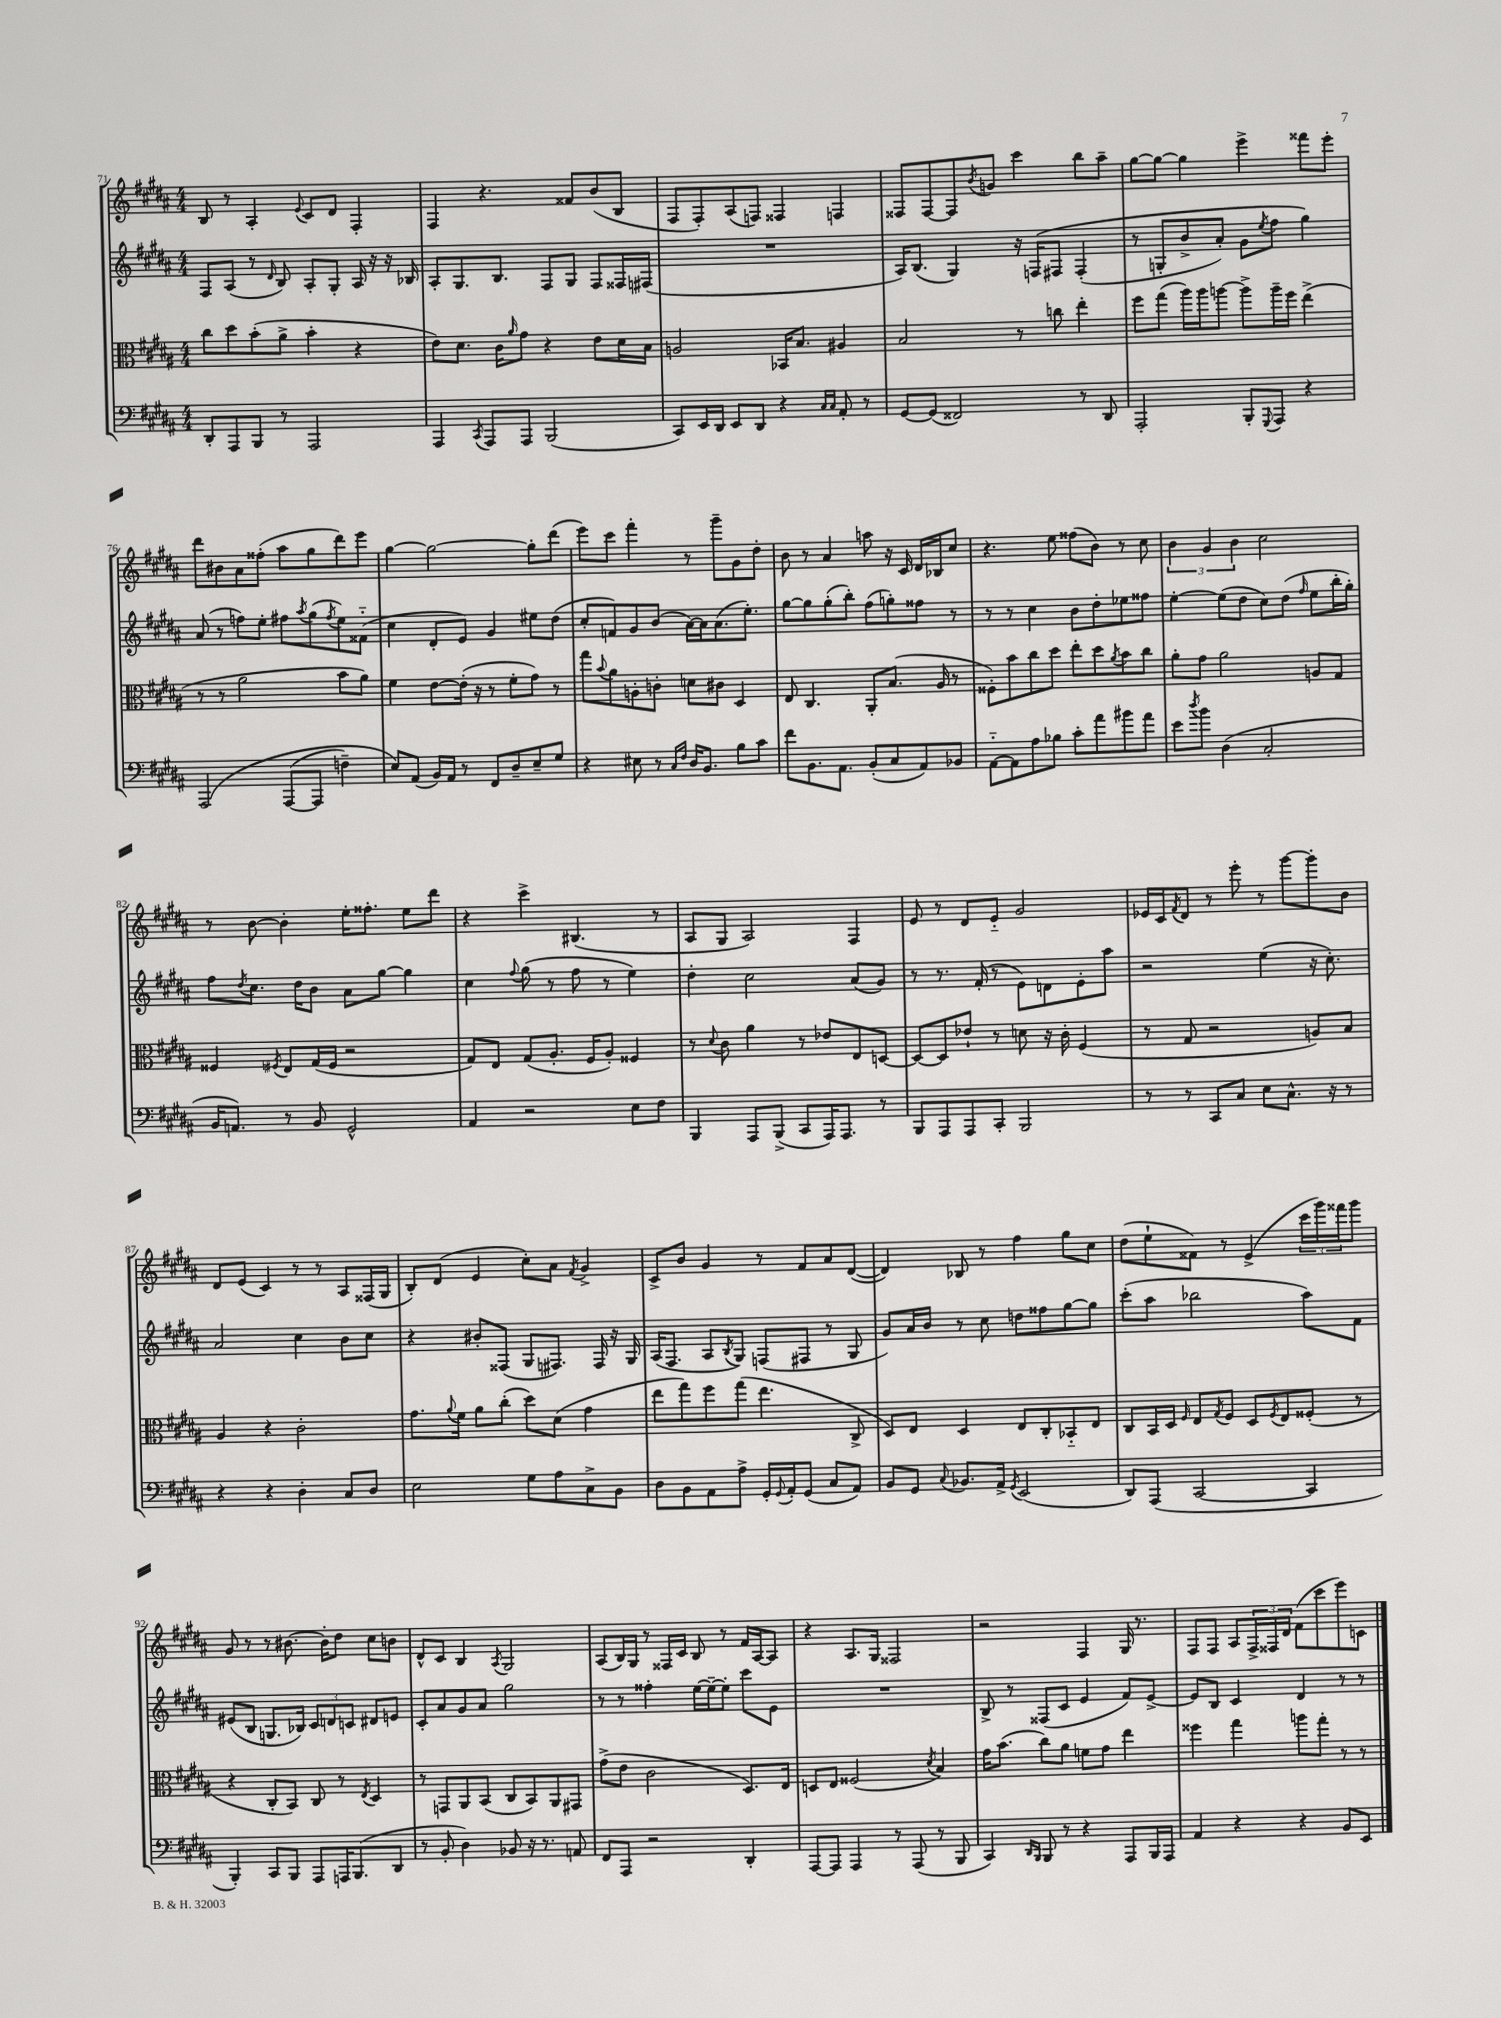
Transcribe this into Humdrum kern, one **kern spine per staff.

**kern	**kern	**kern	**kern
*part4	*part3	*part2	*part1
*staff4	*staff3	*staff2	*staff1
*clefF4	*clefC3	*clefG2	*clefG2
*k[f#c#g#d#a#]	*k[f#c#g#d#a#]	*k[f#c#g#d#a#]	*k[f#c#g#d#a#]
*M4/4	*M4/4	*M4/4	*M4/4
=71	=71	=71	=71
8DD#'/L	8cc#\L	8F#/L	8B/
8AAA#/	8dd#\	(8A#/J	8r
8BBB/J	(8b'\	8r	4A#'/
.	.	16qqd#/	.
8r	8a#^\J	8B/)	.
.	.	.	8qqe/
2AAA#/	4b'\	8A#'/L	8c#/L
.	.	8G#'/J	8d#/J
.	4r	16A#/	4F#'/
.	.	16r	.
.	.	16r	.
.	.	16B-X/	.
=72	=72	=72	=72
4AAA#/	8e\L)	8A#'/L	4F#/
.	8.d#\J	8.G#/	.
8qCC#/	.	.	.
8AAA#/L	.	.	4.r
.	16c#\KL	8.B/J	.
.	16qqa#/	.	.
8AAA#/J	8g#\J	.	.
(2BBB/	4r	8F#/L	.
.	.	8G#/J	8f##X/L
.	8e\L	8F#/L	(8b/
.	16d#\L	16F##X/L	8B/J
.	16B\JJ	(16F#X/JJ	.
=73	=73	=73	=73
8CC#/L)	2An/	1r	8F#/L
16EE/L	.	.	8F#'/)
16DD#/JJ	.	.	.
8EE/L	.	.	(8A#/
8DD#/J	.	.	8Fn/J)
4r	16BB-X/KL	.	4F##X/
.	8.B/J	.	.
16qqC#/LL	.	.	.
16qqC#/JJ	.	.	.
8AA#'/	4A#X/	.	4Fn/
8r	.	.	.
=74	=74	=74	=74
[8GG#/L	2B/	16A#/KL)	8F##X/L
.	.	(8.B/J	.
(8GG#/J]	.	.	[8F##/
2FF##X/)	.	4G#/)	8F##/]
.	.	.	8qb/
.	.	.	8gn/J
.	8r	16r	4ccc#\
.	.	(16Fn/KL	.
.	8ccn\	8F#X/J	.
8r	4ee'\	(4F#'/	8bb\L
8DD#/	.	.	8aa#~\J
=75	=75	=75	=75
2AAA#'/	8ff#\L	8r	[8gg#\L
.	(8gg#\J	8Gn'/L	8gg#\J_
.	16aa#\LL)	8b^/	4gg#\]
.	16aa#\J	.	.
.	[8aan\J	8a#'/J)	.
8BBB'/L	8aa^\L]	8g#\L	4eee^\
8qqGGG#/	.	8qee/	.
8AAA#/J	16aa~\L	8ff#\J	.
.	16ff#\JJ	.	.
4r	(4ee^\	4gg#\)	8fff##X\L
.	.	.	8eee'\J
!!LO:LB:g=z
=76	=76	=76	=76
(2AAA#/	8r	(8a#/	8ddd#\L
.	8r	8r	8b#X\
.	2a#\	8ffn\L)	8a#\
.	.	8ee'\J	(8ff##X'\J
([8AAA#/L	.	8ff#X\L	8aa#\L
.	.	8qaa#/	.
8AAA#/J]	.	(8gg#\	8gg#\
.	.	8qff#/	.
4Fn~\)	8b\L	8ee\)	8ddd#\)
.	8a#\J)	(8f##X\J	8eee\J
=77	=77	=77	=77
8E/L)	4f#\	4cc#\	[4gg#\
(8AA#/J	.	.	.
16BB/LL)	[8e\L	8d#'/L	2gg#\_
16AA#/JJ	.	.	.
8r	(16e'\Jk]	8e/J)	.
.	16r	.	.
8FF#/L	8r	4g#/	.
8D#~/	8f#'\L	.	.
8E~/	8g#\J)	8ee#X\L	8gg#'\L]
8G#/J	8r	(8dd#\J	(8ddd#\J
=78	=78	=78	=78
4r	8gg#\L	8cc#'/L	8eee\L)
.	8qqb/	.	.
.	8a#\	8fn/)	8ccc#\J
8E#X\	8An'\	8g#/	4fff#'\
8r	8cn'\J	(8b/J	.
16qqC#/LL	.	.	.
16qqF#/JJ	.	.	.
16D#/KL	8dn\L	[16a#\LL)	8r
8.BB/J	.	16a#\J]	.
.	8c#X\J	(8.a#\	8ggg#~\L
8B\L	4D#/	.	8g#\
.	.	8.ee'\J)	.
8c#\J	.	.	8dd#'\J
=79	=79	=79	=79
8f#\L	8E/	[8gg#\L	8b\
8.BB\	4.C#/	8gg#\]	8r
.	.	(8gg#'\	4a#/
8.AA#\J	.	.	.
.	.	8bb'\J)	.
(8BB'/L	8AA#'/L	(8ff#\L	8aan\
8C#/	(8.B/J	8ggn'\)	16r
.	.	.	16c#/
8AA#/)	.	8ff##X\J	16d#/LL
.	16A#/	.	16B-X/J
8BB-X/J	8r	8r	8cc#/J
=80	=80	=80	=80
[8AA#\L	8F##X'\L)	8r	4.r
8AA#\]	8b\	8r	.
8A#\	8cc#\	4cc#\	.
8B-X\J	8dd#\J	.	8ee\
8c#'\L	8ee'\L	8b\L	(8ff##X\L
8a#\	8dd#\	8dd#'\	8b\J)
.	8qa#/	.	.
8b#X\	8b\	8ee-X\	8r
8a#\J	8cc#\J	8ff##X\J	8cc#\
=81	=81	=81	=81
8e\L	8a#'\L	[4ee'\	6b\
8qdd#/	.	.	.
8b\J	8g#\J	.	.
.	.	.	6g#/
(4D#\	2a#\	(8ee\L]	.
.	.	.	6b\
.	.	8dd#\J	.
2C#'/	.	8cc#\L)	2cc#\
.	.	(8dd#\J	.
.	.	16qqff#/	.
.	8An/L	8ee\L	.
.	8G#/J	16bb'\L	.
.	.	16gg#'\JJ)	.
!!LO:LB:g=z
=82	=82	=82	=82
16BB/KL	4F##X/	8ff#\L	8r
8.AAn/J)	.	.	.
.	.	8qdd#/	.
.	.	8.cc#\J	[8b\
.	8qF#X/	.	.
8r	8E/L	.	4b'\]
.	.	16dd#\KL	.
8BB/	(16G#/L	8b\J	.
.	16F#/JJ	.	.
2GG#^^/	2r	8a#\L	16ee'\KL
.	.	.	8.ff##X'\J
.	.	[8gg#\J	.
.	.	4gg#\]	8ee\L
.	.	.	8ddd#\J
=83	=83	=83	=83
4AA#/	8G#/L)	4cc#\	4r
.	8E/J	.	.
.	.	8qqff#/	.
2r	(8G#/L	(8gg#\	4ccc#^\
.	8.A#'/J	8r	.
.	.	8ff#\	(4.B#X/
.	16F#/KL	.	.
.	8A#'/J)	8r	.
8E\L	4F##X/	4ee\)	.
8F#\J	.	.	8r
=84	=84	=84	=84
4BBB/	8r	4dd#'\	8A#/L
.	8qqd#/	.	.
.	8c#\	.	8G#/J
8AAA#/L	4a#\	2cc#\	2A#/)
(8BBB^/J	.	.	.
8CC#/L	8r	.	.
16AAA#/K)	8e-X/L	.	.
8.AAA#/J	.	.	.
.	8E/	(8a#/L	4F#/
8r	[8Dn/J	8g#/J)	.
=85	=85	=85	=85
8BBB/L	8D/L_	8r	8e/
8AAA#/	8D/]	8.r	8r
8AAA#/	8e-X`/J	.	8d#/L
.	.	(16f#'/	.
8CC#'/J	8r	8r	8e/J
2BBB/	8dn\	8e\L)	2g#/
.	16r	8dn\	.
.	16c#'\	.	.
.	(4F#/	8e'\	.
.	.	8aa#\J	.
=86	=86	=86	=86
8r	8r	2r	16e-X/LL
.	.	.	16c#/J
.	.	.	8qf#/
8r	8G#/	.	8d#/J
8CC#/L	2r	.	8r
8C#/J	.	.	8eee'\
8E\L	.	(4ee\	8r
8.C#^^\J	.	.	[8ggg#\L
.	8An/L)	16r	8ggg#'\]
16r	.	8.cc#'\)	.
8r	8B/J	.	8b\J
!!LO:LB:g=z
=87	=87	=87	=87
4r	4A#/	2a#/	8d#/L
.	.	.	(8e/J
4r	4r	.	4c#/)
4D#'\	2c#'\	4cc#\	8r
.	.	.	8r
8C#/L	.	8b\L	8A#/L
8D#/J	.	8cc#\J	(16F##X/L
.	.	.	16G#/JJ
=88	=88	=88	=88
2E\	8.g#\L	4r	8B'/L)
.	.	.	(8d#/J
.	8qqa#/	.	.
.	16f#\Jk	.	.
.	8a#\L	8b#X'/L	4e/
.	(8cc#'\J	(8F##X/J	.
8G#\L	8dd#\L)	8G#/L	8cc#'\L)
8A#\	(8d#\J	8.F#X/J)	8a#\J
.	.	.	8qf#/
8C#^\	4g#\	.	4g#^/
.	.	16F#/	.
8BB\J	.	16r	.
.	.	16G#/	.
=89	=89	=89	=89
8D#\L	8ee\L	(16A#/KL	8c#^/L
.	.	8.F#/J	.
8BB\	8gg#\)	.	8b/J
8AA#\	8ff#\	8A#/L	4g#/
.	.	8qB/	.
8A#^\J	(8gg#\J	8G#/J)	.
16GG#'/LL	4.ee\	(8Fn/L	8r
8qqGG#/	.	.	.
16AA#'/J	.	.	.
(8GG#/J	.	8F#X/J	8f#/L
8C#/L	.	8r	8a#/
8AA#/J)	8C#^/	8G#/	([8d#/J
=90	=90	=90	=90
8BB/L	8D#/L)	8g#/L)	4d#/])
8GG#/J	8E/J	16a#/L	.
.	.	16b/JJ	.
8qqC#/	.	.	.
8.BB-X/L	4D#/	8r	8B-X/
.	.	8cc#\	8r
16AA#^/Jk	.	.	.
8qGG#/	.	.	.
(2EE/	8E/L	8ddn\L	4ff#\
.	8C#'/	8ff##X\	.
.	8BB-X/	[8gg#\	8gg#\L
.	8E/J	8gg#\J]	8cc#\J
=91	=91	=91	=91
8DD#/L)	8C#/L	(8ccc#'\L	(8dd#\L
(8AAA#/J	16BB/L	8aa#\J	8ee`\
.	16D#/JJ	.	.
.	16qqF#/	.	.
[2CC#/	8E/L	2bb-X\	8f##X\J)
.	8qG#/	.	.
.	8F#/J	.	8r
.	8D#/L	.	(4e^/
.	8qF#/	.	.
.	8E/	.	.
4CC#/]	(8F##X'/J	8aa#\L)	24ccc#\LL
.	.	.	24ggg#\)
.	.	.	24fff##X\J
.	8r	8f#\J	8ggg#\J
!!LO:LB:g=z
=92	=92	=92	=92
4BBB'/)	4r	(8e#X/L	8g#/
.	.	8B/J	8r
8CC#/L	8C#'/L	8.Gn/L	8r
8BBB/J	8BB/J)	.	[8.b#X\
.	.	16B-X/Jk)	.
8AAA#/L	8C#/	12c#/L	.
.	.	.	16b#'\KL]
.	.	12dn/	.
16AAAn/K	8r	.	8dd#\J
.	.	12cn/J	.
(8.BBB/	.	.	.
.	8qE/	.	.
.	4D#/	8d#X/L	8cc#\L
8DD#/J	.	8en/J	8bn\J
=93	=93	=93	=93
8r	8r	8c#'/L	8d#^^/L
8BB'/	8GGn/L	8a#/	8c#/J
4D#\)	8AA#/	8g#/	4B/
.	(8BB/J	8a#/J	.
.	.	.	8qA#/
8BB-X/	8C#/L	2gg#\	2G#/
16r	8BB/)	.	.
8.r	.	.	.
.	8AA#/	.	.
8AAn/	8GG#X/J	.	.
=94	=94	=94	=94
8FF#/L	(8g#^\L	8r	(8A#/L
8AAA#/J	8e\J	8r	16B/L)
.	.	.	16G#/JJ
2r	2c#\	4ff##X'\	8r
.	.	.	16F##X/LL
.	.	.	16c#/JJ
.	.	[16ee\LL	8B/
.	.	16ee~\J_	.
.	.	8ee'\J]	8r
4DD#'/	8.D#/L)	8ccc#\L	16f#/LL
.	.	.	[16A#/J
.	.	8e\J	8A#/J]
.	16E/Jk	.	.
=95	=95	=95	=95
[8AAA#/L	8Dn/L	1r	4r
8AAA#/J]	8E/J	.	.
4AAA#/	(2F##X/	.	8.A#/L
.	.	.	16G#/Jk
8r	.	.	2F##X/
(8AAA#/	.	.	.
.	8qd#/	.	.
8r	4B/)	.	.
8BBB/	.	.	.
=96	=96	=96	=96
4CC#/)	16g#\KL	8B^/	2r
.	(8.b\J	.	.
.	.	8r	.
16qqDD#/LL	.	.	.
16qqBBB/JJ	.	.	.
8BBB/	8cc#\L)	(8F##X/L	.
8r	8a#\J	8c#/J	.
4r	8fn\L	4e/	4F#/
.	8g#\J	.	.
8AAA#/L	4ee\	8f#/L)	16G#/
.	.	.	8.r
16BBB/L	.	[8e^/J	.
16AAA#/JJ	.	.	.
=97	=97	=97	=97
4AA#/	4ff##X\	8e/L]	8F#/L
.	.	8B/J	8F#/J
4r	4gg#\	4c#/	8A#/L
.	.	.	24F#^/L
.	.	.	24F##X/
.	.	.	24d#/JJ
4r	8aan\L	4d#/	(8f#\L
.	8gg#'\J	.	8ccc#\
8BB/L	8r	8r	8eee\)
8EE/J	8r	8r	8cn\J
==	==	==	==
*-	*-	*-	*-
